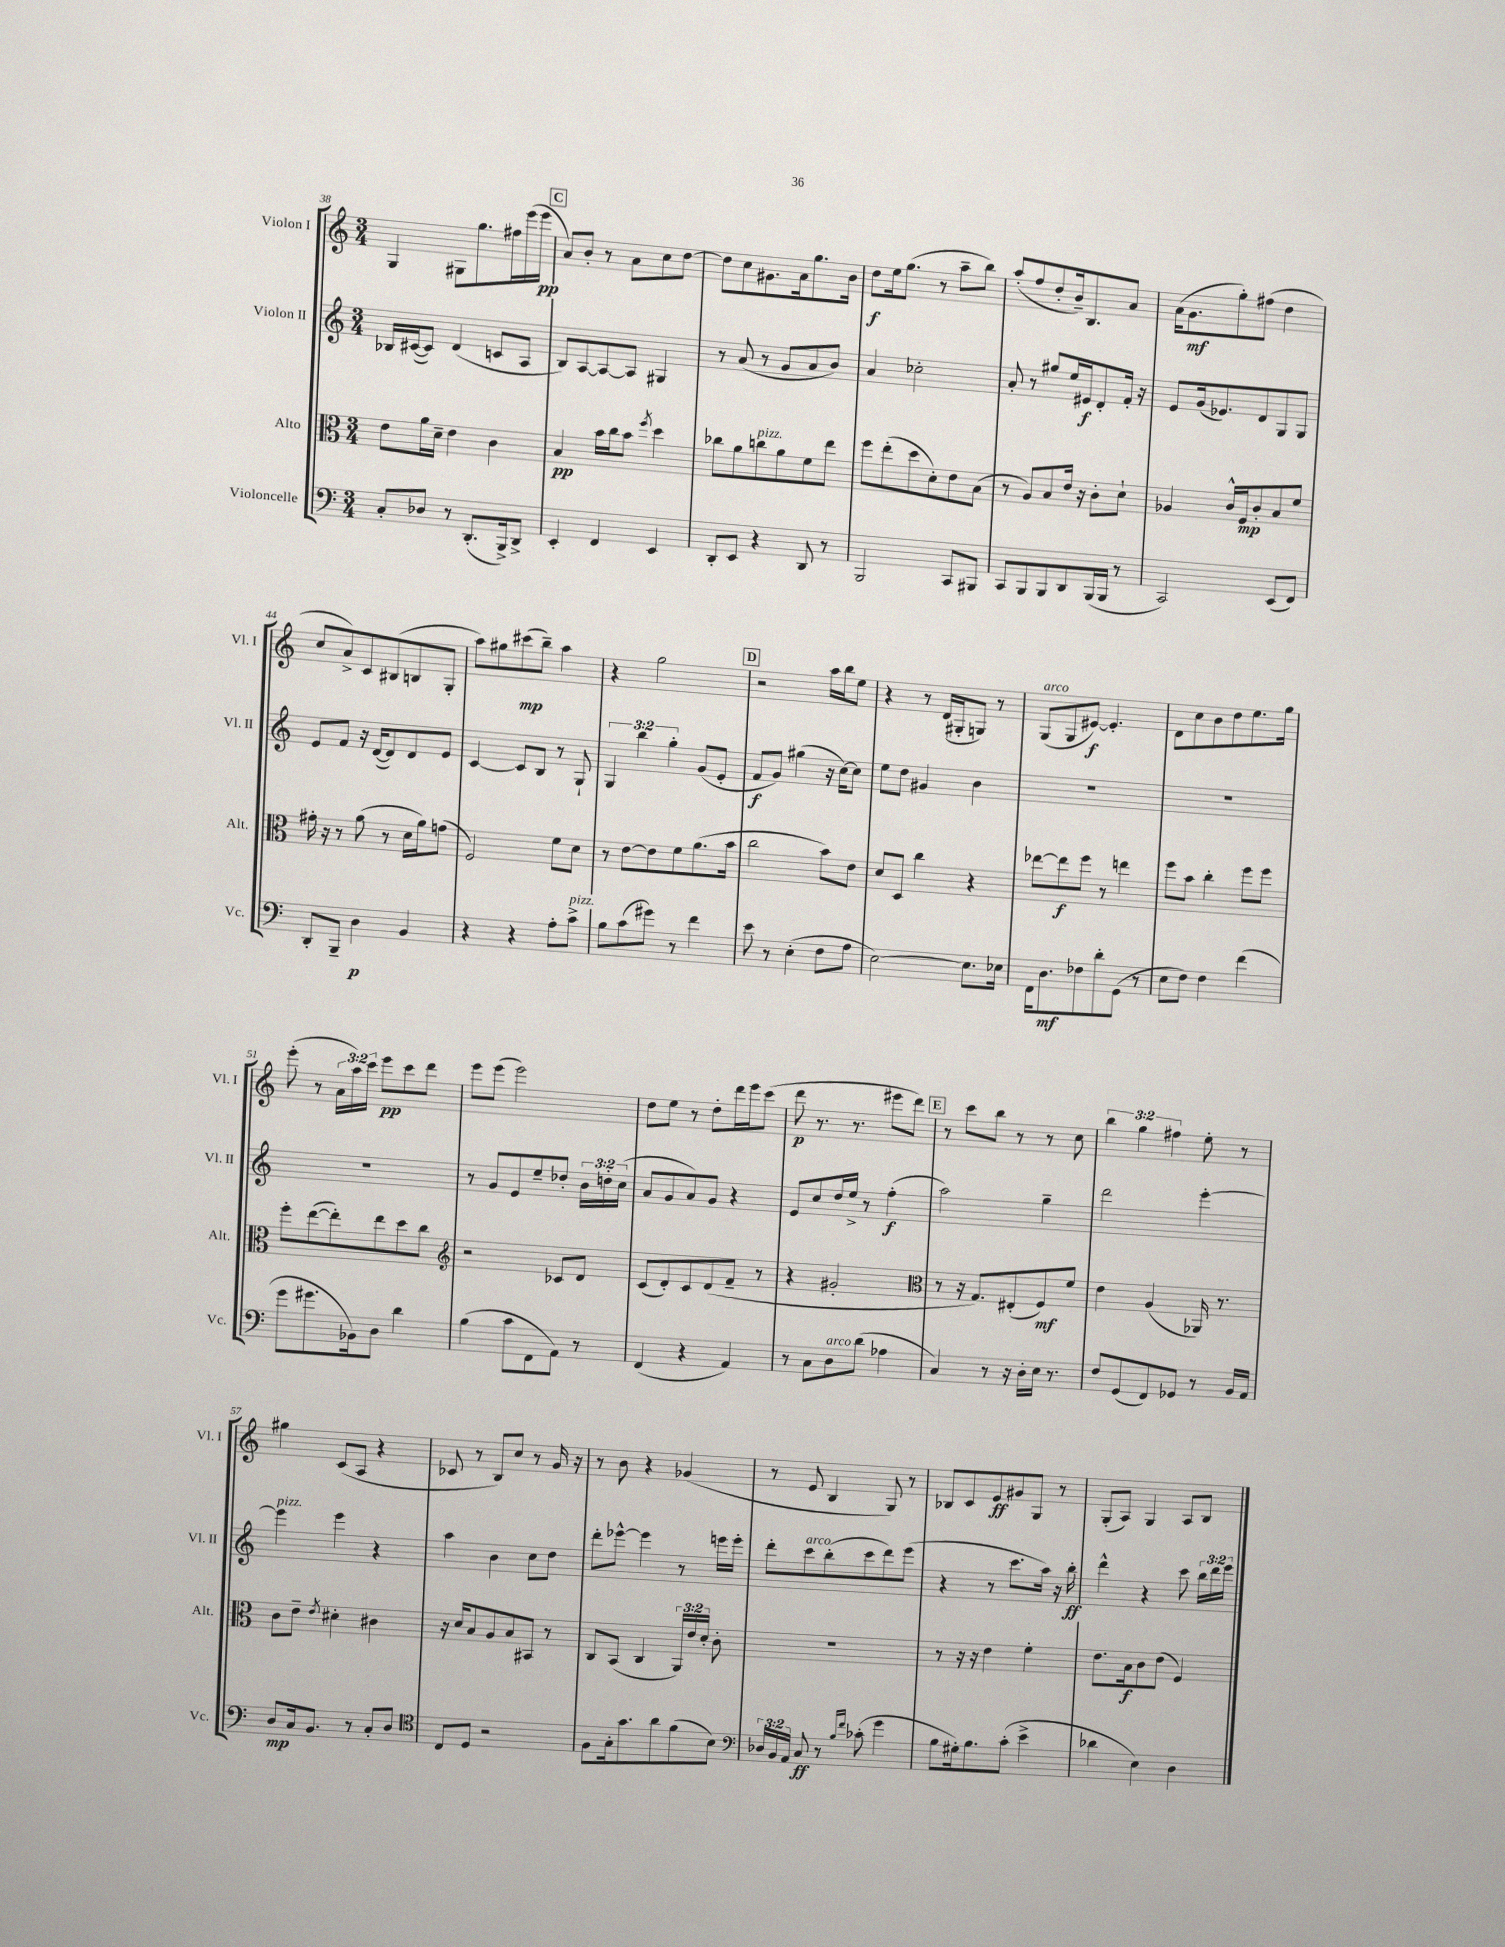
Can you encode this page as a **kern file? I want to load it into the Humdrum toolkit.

**kern	**dynam	**kern	**dynam	**kern	**dynam	**kern	**dynam
*part4	*part4	*part3	*part3	*part2	*part2	*part1	*part1
*staff4	*staff4	*staff3	*staff3	*staff2	*staff2	*staff1	*staff1
*I"Violoncelle	*	*I"Alto	*	*I"Violon II	*	*I"Violon I	*
*I'Vc.	*	*I'Alt.	*	*I'Vl. II	*	*I'Vl. I	*
*clefF4	*	*clefC3	*	*clefG2	*	*clefG2	*
*k[]	*	*k[]	*	*k[]	*	*k[]	*
*M3/4	*	*M3/4	*	*M3/4	*	*M3/4	*
=38	=38	=38	=38	=38	=38	=38	=38
8C'/L	.	8e\L	.	16B-X/LL	.	4G/	.
.	.	.	.	([16c#X/J	.	.	.
8D-X/J	.	16a\L	.	8c#/J])	.	.	.
.	.	16d~\JJ	.	.	.	.	.
8r	.	4e\	.	(4d/	.	8G#X\L	.
(8.DD'/L	.	.	.	.	.	8.gg\	.
.	.	4c\	.	8cn/L	.	.	.
16BBB^/k)	.	.	.	.	.	16ff#X\L	.
8DD^/J	.	.	.	8A/J	.	(16eee\	.
.	.	.	.	.	.	16eee\JJ	pp
!!LO:REH:place=s1:t=C
=39	=39	=39	=39	=39	=39	=39	=39
4EE'/	.	4B/	pp	8B/L)	.	8a/L)	.
.	.	.	.	[8A/	.	8b'/J	.
4FF/	.	16b\LL	.	8A/_	.	8r	.
.	.	16cc\J	.	.	.	.	.
.	.	8b\J	.	8A/J]	.	8a\L	.
.	.	8qff/	.	.	.	.	.
4EE/	.	4dd\	.	4G#X/	.	8cc\	.
.	.	.	.	.	.	[8dd\J	.
=40	=40	=40	=40	=40	=40	=40	=40
8DD'/L	.	8cc-X\L	.	8r	.	8dd\L]	.
8EE/J	.	8a\	.	(8a/	.	8cc\	.
!	!	!LO:TX:a:i:t=pizz.	!	!	!	!	!
4r	.	8ccn\	.	8r	.	8.g#X\	.
.	.	8a\	.	8g/L	.	.	.
.	.	.	.	.	.	16a\k	.
8DD/	.	8f\	.	8a/	.	8.gg\	.
8r	.	8ee\J	.	8b/J)	.	.	.
.	.	.	.	.	.	16b\Jk	.
=41	=41	=41	=41	=41	=41	=41	=41
2BBB/	.	8ff\L	.	4a/	.	8dd\L	f
.	.	(8ee'\	.	.	.	16ee\k	.
.	.	.	.	.	.	(8.gg\J	.
.	.	8dd\	.	2cc-X'\	.	.	.
.	.	8d'\)	.	.	.	8r	.
8CC/L	.	8e\	.	.	.	8aa~\L	.
8BBB#X/J	.	(8B\J	.	.	.	8bb\J)	.
=42	=42	=42	=42	=42	=42	=42	=42
8CC/L	.	8r	.	8a'/	.	(8aa'/L	.
8BBB/	.	8A/L)	.	8r	.	8ff/	.
8BBB/	.	8B/	.	8gg#X/L	.	8dd'/	.
8DD/	.	16e/Jk	.	16ee/L	.	16b~/k)	.
.	.	16r	.	16e#X/J	f	8.B/	.
(16BBB/L	.	8c'\L	.	8d'/	.	.	.
16BBB/JJ	.	.	.	.	.	.	.
8r	.	8d`\J	.	16f'/Jk	.	8a/J	.
.	.	.	.	16r	.	.	.
=43	=43	=43	=43	=43	=43	=43	=43
2CC/)	.	4A-X/	.	8e/L	.	(16a\KL	.
.	.	.	.	.	.	8.g\	mf
.	.	.	.	(16g/k	.	.	.
.	.	.	.	8.e-X/)	.	.	.
.	.	16c^^/LL	.	.	.	8gg'\)	.
.	.	16F/J	mp	.	.	.	.
.	.	8c'/	.	8d/	.	(8ff#X\J	.
(8EE/L	.	8B/	.	8G/	.	4dd\	.
8FF/J)	.	8f/J	.	8G/J	.	.	.
!!LO:LB:g=z
=44	=44	=44	=44	=44	=44	=44	=44
8DD'/L	.	16g#X'\	.	8e/L	.	8cc/L	.
.	.	16r	.	.	.	.	.
8BBB~/J	.	8r	.	8f/J	.	8a^/)	.
4D\	p	(8a\	.	16r	.	8c/	.
.	.	.	.	([16d/KL	.	.	.
.	.	8r	.	8d/])	.	(8B#X/	.
4BB/	.	16d\LL	.	8d/	.	8Bn/	.
.	.	16a\J)	.	.	.	.	.
.	.	(8gn\J	.	8e/J	.	8G'/J	.
=45	=45	=45	=45	=45	=45	=45	=45
4r	.	2F/)	.	[4c/	.	8aa\L)	.
.	.	.	.	.	.	8gg#X\	.
4r	.	.	.	8c/L]	.	(8ccc#X\	mp
.	.	.	.	8B/J	.	8bb~\J)	.
8A'\L	.	8f\L	.	8r	.	4aa\	.
!LO:TX:a:i:t=pizz.	!	!	!	!	!	!	!
8c^\J	.	8d\J	.	8G`/	.	.	.
=46	=46	=46	=46	=46	=46	=46	=46
8B\L	.	8r	.	6G/	.	4r	.
(8c\	.	[8e\L	.	.	.	.	.
.	.	.	.	6bb\	.	.	.
8g#X\J)	.	8e\]	.	.	.	2gg\	.
.	.	.	.	6gg'\	.	.	.
8r	.	8f\	.	.	.	.	.
4f\	.	(8.a\	.	(8g/L	.	.	.
.	.	.	.	8e'/J	.	.	.
.	.	16b\Jk	.	.	.	.	.
!!LO:REH:place=s1:t=D
=47	=47	=47	=47	=47	=47	=47	=47
8e\	.	2cc\	.	8f/L	f	2r	.
8r	.	.	.	8g/J)	.	.	.
(4E'\	.	.	.	(4gg#X\	.	.	.
8F\L	.	8b\L)	.	16r	.	16aa\LL	.
.	.	.	.	[16cc\KL)	.	16bb\J	.
8A\J	.	8e\J	.	8cc\J]	.	8ee\J	.
=48	=48	=48	=48	=48	=48	=48	=48
[2E\)	.	8d/L	.	8ee\L	.	4r	.
.	.	8D/J	.	8dd\J	.	.	.
.	.	4cc\	.	4g#X/	.	8r	.
.	.	.	.	.	.	(16d/LL	.
.	.	.	.	.	.	16G#X'/J	.
8.E\L]	.	4r	.	4b\	.	8Gn/J)	.
.	.	.	.	.	.	8r	.
16E-X\Jk	.	.	.	.	.	.	.
=49	=49	=49	=49	=49	=49	=49	=49
!	!	!	!	!	!	!LO:TX:a:i:t=arco	!
16FF\KL	.	[8ee-X\L	.	2.r	.	(8G/L	.
8.D\	mf	.	.	.	.	.	.
.	.	8ee-\]	f	.	.	8G/	.
8F-X\	.	8ff\J	.	.	.	[8e#X/J)	f
8d'\	.	8r	.	.	.	4.e#'/]	.
(8GG\J	.	4een\	.	.	.	.	.
8r	.	.	.	.	.	.	.
=50	=50	=50	=50	=50	=50	=50	=50
8E\L	.	8ff\L	.	2.r	.	8d\L	.
8F\J)	.	8b\J	.	.	.	8cc\	.
4F\	.	4cc'\	.	.	.	8b\	.
.	.	.	.	.	.	8dd\	.
(4f\	.	8ff\L	.	.	.	8.ee\	.
.	.	8ff\J	.	.	.	.	.
.	.	.	.	.	.	16gg\Jk	.
!!LO:LB:g=z
=51	=51	=51	=51	=51	=51	=51	=51
8g\L	.	8ff'\L	.	2.r	.	(8eee'\	.
8.g#X\	.	([8ee\	.	.	.	8r	.
.	.	8ee'\])	.	.	.	24a\LL	.
.	.	.	.	.	.	24aa\)	.
16BB-X\k)	.	.	.	.	.	.	.
.	.	.	.	.	.	24ccc\JJ	.
8D\J	.	8ee\	.	.	.	8eee\L	pp
4d\	.	8dd\	.	.	.	8ccc\	.
.	.	8cc\J	.	.	.	8ddd\J	.
=52	=52	=52	=52	=52	=52	=52	=52
*	*	*clefG2	*	*	*	*	*
(4B\	.	2r	.	8r	.	8eee\L	.
.	.	.	.	8g/L	.	(8eee\J	.
8c\L	.	.	.	8e/	.	2eee\)	.
8FF\	.	.	.	8ee~/	.	.	.
8AA\J)	.	8c-X/L	.	8dd-X'/J	.	.	.
8r	.	8d/J	.	24b\LL	.	.	.
.	.	.	.	24ddn'\	.	.	.
.	.	.	.	(24cc\JJ	.	.	.
=53	=53	=53	=53	=53	=53	=53	=53
(4FF/	.	(8c/L	.	8a/L	.	8dd\L	.
.	.	8d'/)	.	8g/	.	8ee\J	.
4r	.	8c/	.	8a/)	.	8r	.
.	.	(8d/	.	8g/J	.	8dd'\L	.
4AA/)	.	8f~/J	.	4r	.	16ddd\L	.
.	.	.	.	.	.	16eee\J	.
.	.	8r	.	.	.	(8ccc\J	.
=54	=54	=54	=54	=54	=54	=54	=54
8r	.	4r	.	8e/L	.	8ddd\	p
8C\L	.	.	.	8cc/	.	8.r	.
!LO:TX:a:i:t=arco	!	!	!	!	!	!	!
8D\	.	2g#X'/	.	16dd/L	.	.	.
.	.	.	.	16ee^/JJ	.	8.r	.
(8d\J	.	.	.	8r	.	.	.
4A-X\	.	.	.	(4ff'\	f	8eee#X\L	.
.	.	.	.	.	.	8ddd\J)	.
!!LO:REH:place=s1:t=E
=55	=55	=55	=55	=55	=55	=55	=55
*	*	*clefC3	*	*	*	*	*
4C/)	.	8r	.	2aa\)	.	8r	.
.	.	16r	.	.	.	8ccc\L	.
.	.	8.G/L)	.	.	.	.	.
8r	.	.	.	.	.	8bb\J	.
16r	.	(8E#X'/	.	.	.	8r	.
16D'\LL	.	.	.	.	.	.	.
16E\JJ	.	8F/)	mf	4gg~\	.	8r	.
8.r	.	.	.	.	.	.	.
.	.	8f/J	.	.	.	8cc\	.
=56	=56	=56	=56	=56	=56	=56	=56
8F/L	.	4e\	.	2ddd\	.	6bb\	.
(8GG/	.	.	.	.	.	.	.
.	.	.	.	.	.	6gg\	.
8FF/)	.	(4A/	.	.	.	.	.
.	.	.	.	.	.	6ff#X\	.
8GG-X/J	.	.	.	.	.	.	.
8r	.	16AA-X/)	.	[4eee'\	.	8ee'\	.
.	.	8.r	.	.	.	.	.
16BB/LL	.	.	.	.	.	8r	.
16AA/JJ	.	.	.	.	.	.	.
!!LO:LB:g=z
=57	=57	=57	=57	=57	=57	=57	=57
!	!	!	!	!LO:TX:a:i:t=pizz.	!	!	!
8D/L	mp	8c\L	.	4eee\]	.	4gg#X\	.
16C/k	.	8e~\J	.	.	.	.	.
8.BB/J	.	.	.	.	.	.	.
.	.	8qe/	.	.	.	.	.
.	.	4d#X'\	.	4eee\	.	(8c/L	.
8r	.	.	.	.	.	8A/J	.
8C'/L	.	4c#X\	.	4r	.	4r	.
8D/J	.	.	.	.	.	.	.
=58	=58	=58	=58	=58	=58	=58	=58
*clefC4	*	*	*	*	*	*	*
8C/L	.	16r	.	4aa\	.	8c-X/	.
.	.	16d/KL	.	.	.	.	.
8D/J	.	8B/	.	.	.	8r	.
2r	.	8A/	.	4b\	.	8B/L)	.
.	.	8B/	.	.	.	8cc/J	.
.	.	8BB#X/J	.	8cc\L	.	8r	.
.	.	8r	.	8dd\J	.	16g/	.
.	.	.	.	.	.	16r	.
=59	=59	=59	=59	=59	=59	=59	=59
8F\L	.	8C/L	.	8ddd'\L	.	8r	.
16G'\k	.	(8BB/J	.	[8eee-X^^\J	.	8b\	.
8.g\	.	.	.	.	.	.	.
.	.	4C/	.	4eee-\]	.	4r	.
8a\	.	.	.	.	.	.	.
(8f\	.	24AA/LL)	.	8r	.	(4g-X/	.
.	.	24e/	.	.	.	.	.
.	.	24d'/JJ	.	.	.	.	.
8B\J)	.	8c'\	.	16eeen\LL	.	.	.
.	.	.	.	16eee'\JJ	.	.	.
=60	=60	=60	=60	=60	=60	=60	=60
*clefF4	*	*	*	*	*	*	*
24D-X/LL	.	2.r	.	8ddd'\L	.	8r	.
24BB/	.	.	.	.	.	.	.
24AA/JJ	.	.	.	.	.	.	.
!	!	!	!	!LO:TX:a:i:t=arco	!	!	!
8C/	ff	.	.	8ccc\	.	8e/	.
8r	.	.	.	(8bb'\	.	4B/	.
16qqB/LL	.	.	.	.	.	.	.
16qqf/JJ	.	.	.	.	.	.	.
(8c-X'\	.	.	.	8ccc\	.	.	.
4g\	.	.	.	8ddd\)	.	8G/)	.
.	.	.	.	(8eee\J	.	8r	.
=61	=61	=61	=61	=61	=61	=61	=61
8B\L	.	8r	.	4r	.	8B-X/L	.
16G#X'\k)	.	16r	.	.	.	8c/	.
8.B\	.	16r	.	.	.	.	.
.	.	4e\	.	8r	.	8e/	ff
(8c'\J	.	.	.	8.ccc\L	.	8g#X/	.
4e^\	.	4f'\	.	.	.	8G/J	.
.	.	.	.	16aa\Jk)	.	.	.
.	.	.	.	16r	.	8r	.
.	.	.	.	16bb'\	ff	.	.
=62	=62	=62	=62	=62	=62	=62	=62
4d-X\	.	8.e\L	.	4ddd^^\	.	(8G'/L	.
.	.	.	.	.	.	8A/J)	.
.	.	16B\k	f	.	.	.	.
4E\)	.	8c\	.	4r	.	4G/	.
.	.	(8e\J	.	.	.	.	.
4D\	.	4F/)	.	8ccc\	.	8A/L	.
.	.	.	.	24bb\LL	.	8B/J	.
.	.	.	.	24ddd\	.	.	.
.	.	.	.	24eee\JJ	.	.	.
==	==	==	==	==	==	==	==
*-	*-	*-	*-	*-	*-	*-	*-
